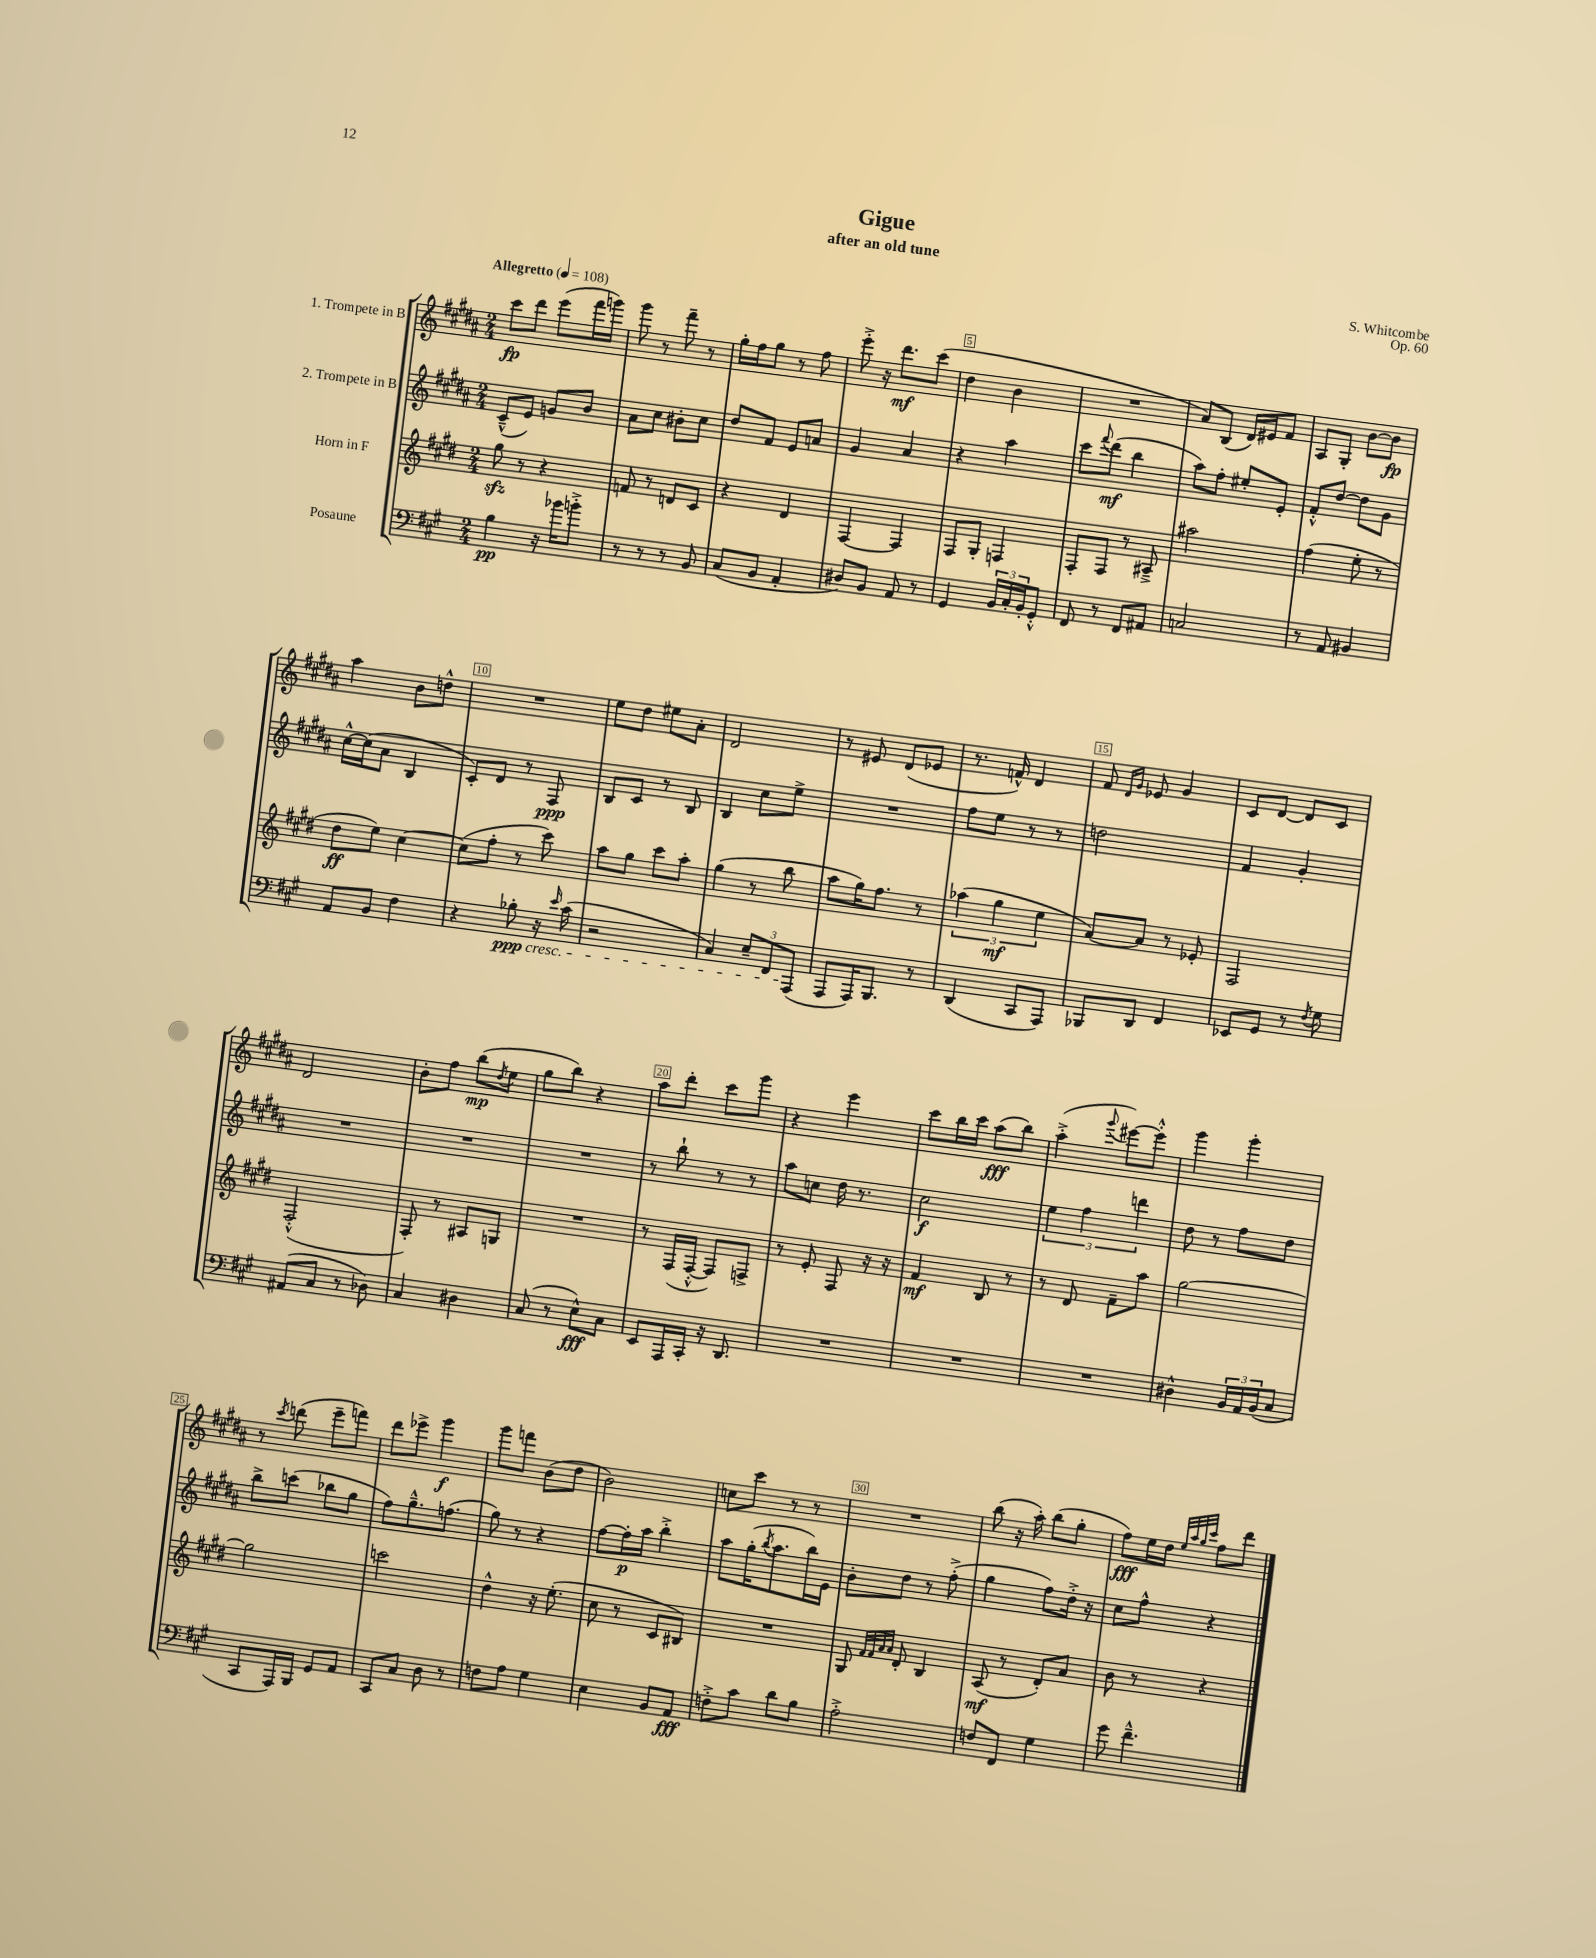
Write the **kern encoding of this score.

**kern	**kern	**kern	**kern
*staff4	*staff3	*staff2	*staff1
*clefF4	*clefG2	*clefG2	*clefG2
*k[f#c#g#]	*k[f#c#g#d#]	*k[f#c#g#d#a#]	*k[f#c#g#d#a#]
*M2/4	*M2/4	*M2/4	*M2/4
*MM108	*MM108	*MM108	*MM108
4B	8gg#	(8c#~^^	8ccc#
.	8r	8e)	8ddd#
16r	4r	8g	(8eee
16b-	.	.	.
8b'^	.	8b	16fff#
.	.	.	16ggg)
=	=	=	=
8r	8f	8a#	8ggg#
8r	8r	8cc#	8r
8r	8d	8b#'	8fff#~
8BB	8c#	8cc#	8r
=	=	=	=
(8C#	4r	8dd#	16gg#'
.	.	.	16ff#
8BB	.	8f#	8gg#
4AA'	4d#	8e	8r
.	.	8a	8ff#
=	=	=	=
8D#)	[4F#	4g#	8eee'^
8BB	.	.	16r
.	.	.	8.ddd#
8AA	4F#]	4a#	.
8r	.	.	(8ccc#
=	=	=	=
4GG#	8F#	4r	4dd#
.	8G#'	.	.
24BB	4F	4aa#	4b
24C#'	.	.	.
24BB'	.	.	.
8GG#'^^	.	.	.
=	=	=	=
8FF#	8F#'	8ccc#	2r
.	.	8qqfff#	.
8r	8F#	(8ddd#	.
8FF#	8r	4bb	.
8AA#	8A#~^	.	.
=	=	=	=
2C	2aa#	8aa#)	8a#)
.	.	8ff#'	(8B
.	.	8ee#'	16d#)
.	.	.	16e#
.	.	8e'	8f#
=	=	=	=
8r	(4ff#	8f#'^^	8A#
8AA	.	[8dd#	8G#'
4BB#	8ee'	8dd#]	[8b
.	8r	8g#	8b]
=	=	=	=
8AA	8dd#	[16cc#^^	4aa#
.	.	(16cc#]	.
8BB	8ee)	8a#	.
4F#	[4cc#	4B	8b
.	.	.	8dd^^
=	=	=	=
4r	(8cc#]	8c#')	2r
.	8ff#'	8d#	.
8B-'	8r	8r	.
16r	8ccc#)	8F#	.
16qqe	.	.	.
(16c#	.	.	.
=	=	=	=
2r	8aa	8B	8ee
.	8gg#	8c#	8dd#
.	8ccc#	8r	8ee#
.	8aa'	8B	8a#'
=	=	=	=
4C#)	(4gg#	4B	2d#
12E~	8r	8cc#	.
12FF#	.	.	.
.	8bb	8ee^	.
(12AAA	.	.	.
=	=	=	=
8AAA	8aa	2r	8r
16AAA)	16gg#)	.	8e#
8.BBB	8.ff#	.	.
.	.	.	(8d#
8r	8r	.	8e-
=	=	=	=
(4DD	(6aa-	8ff#	8.r
.	.	8ee	.
.	6gg#	.	.
.	.	.	16f^^)
8CC#	.	8r	4d#
.	6ee	.	.
8AAA)	.	8r	.
=	=	=	=
8BBB-	[8a)	2dd	8f#
.	.	.	16qqd#
.	.	.	16qqg#
8DD	8a]	.	8e-
4FF#	8r	.	4g#
.	8e-'	.	.
=	=	=	=
8EE-	2F#	4f#	8c#
8GG#	.	.	[8d#
8r	.	4g#'	8d#]
8qF#	.	.	.
8G#	.	.	8c#
=	=	=	=
(8AA#	(2F#'^^	2r	2d#
8C#	.	.	.
8r	.	.	.
8D-)	.	.	.
=	=	=	=
4C#	8F#')	2r	8b'
.	8r	.	8ff#
4D#	8A#	.	(8bb
.	.	.	8qdd#
.	8G	.	8ee
=	=	=	=
(8C#	2r	2r	8gg#
8r	.	.	8bb)
8E^^)	.	.	4r
8C#	.	.	.
=	=	=	=
8EE	8r	8r	8aa#
16AAA	(16F#	8bb`	8ddd#'
16CC#'	[16F#'^^	.	.
16r	8F#])	8r	8ccc#
8.DD	.	.	.
.	8F^	8r	8ggg#
=	=	=	=
2r	8r	8aa#	4r
.	8e'	8cc	.
.	8F#	16dd#	4eee
.	.	8.r	.
.	16r	.	.
.	16r	.	.
=	=	=	=
2r	4f#	2cc#	8ccc#
.	.	.	16bb
.	.	.	16ccc#
.	8B	.	(8aa#
.	8r	.	8bb)
=	=	=	=
2r	8r	6ee	(4aa#'^
.	8d#	.	.
.	.	6ff#	.
.	.	.	8qqggg#
.	8f#~	.	[8eee#)
.	.	6ddd	.
.	8aa	.	8eee#'^^]
=	=	=	=
4D#^^	[2gg#	8dd#	4ggg#
.	.	8r	.
24BB	.	8ff#	4ggg#'
24AA	.	.	.
(24BB	.	.	.
8C#	.	8dd#	.
=	=	=	=
8CC#	2gg#]	8bb^	8r
.	.	.	8qccc#
16AAA)	.	(8ccc	(8ddd
16BBB	.	.	.
8GG#	.	8bb-	8eee~
8AA	.	8gg#	8fff)
=	=	=	=
8CC#	2ccc	8ff#)	8ddd#
8C#	.	8.gg#~^^	8eee-^
8D	.	.	4ggg#
.	.	(8.ff	.
8r	.	.	.
=	=	=	=
8F	4dd#^^	8gg#)	8ggg#
8A	.	8r	8fff
4G#	16r	4r	(8b
.	(8.ee'	.	.
.	.	.	8dd#
=	=	=	=
4E	8cc#	[8ff#	2b)
.	8r	16ff#']	.
.	.	16aa#	.
8BB	8c#	4bb'^	.
8AA	8B#)	.	.
=	=	=	=
8F'^	2r	8aa#	8cc
8c#	.	(16gg#'	8ccc#
.	.	8qbb	.
.	.	8.aa#	.
8d	.	.	8r
8B	.	16bb)	8r
.	.	16e	.
=	=	=	=
2A'^	8G#	8b'	2r
.	32qqf#	.	.
.	32qqf#	.	.
.	32qqa	.	.
.	32qqa	.	.
.	8d#'	8dd#	.
.	4B	8r	.
.	.	(8ff#'^	.
=	=	=	=
8F	(8A	4gg#	(8bb
8FF#	8r	.	16r
.	.	.	16aa#')
4G#	8d#')	8ff#)	(8bb
.	8a	16dd#'^	8gg#'
.	.	16r	.
=	=	=	=
8g#	8b	8cc#	8ff#)
4.f#~^^	8r	8ff#^^	16ee
.	.	.	16dd#
.	.	.	32qqee
.	.	.	32qqaa#
.	.	.	32qqgg#
.	.	.	32qqccc#
.	4r	4r	8ff#
.	.	.	8ddd#
==	==	==	==
*-	*-	*-	*-
